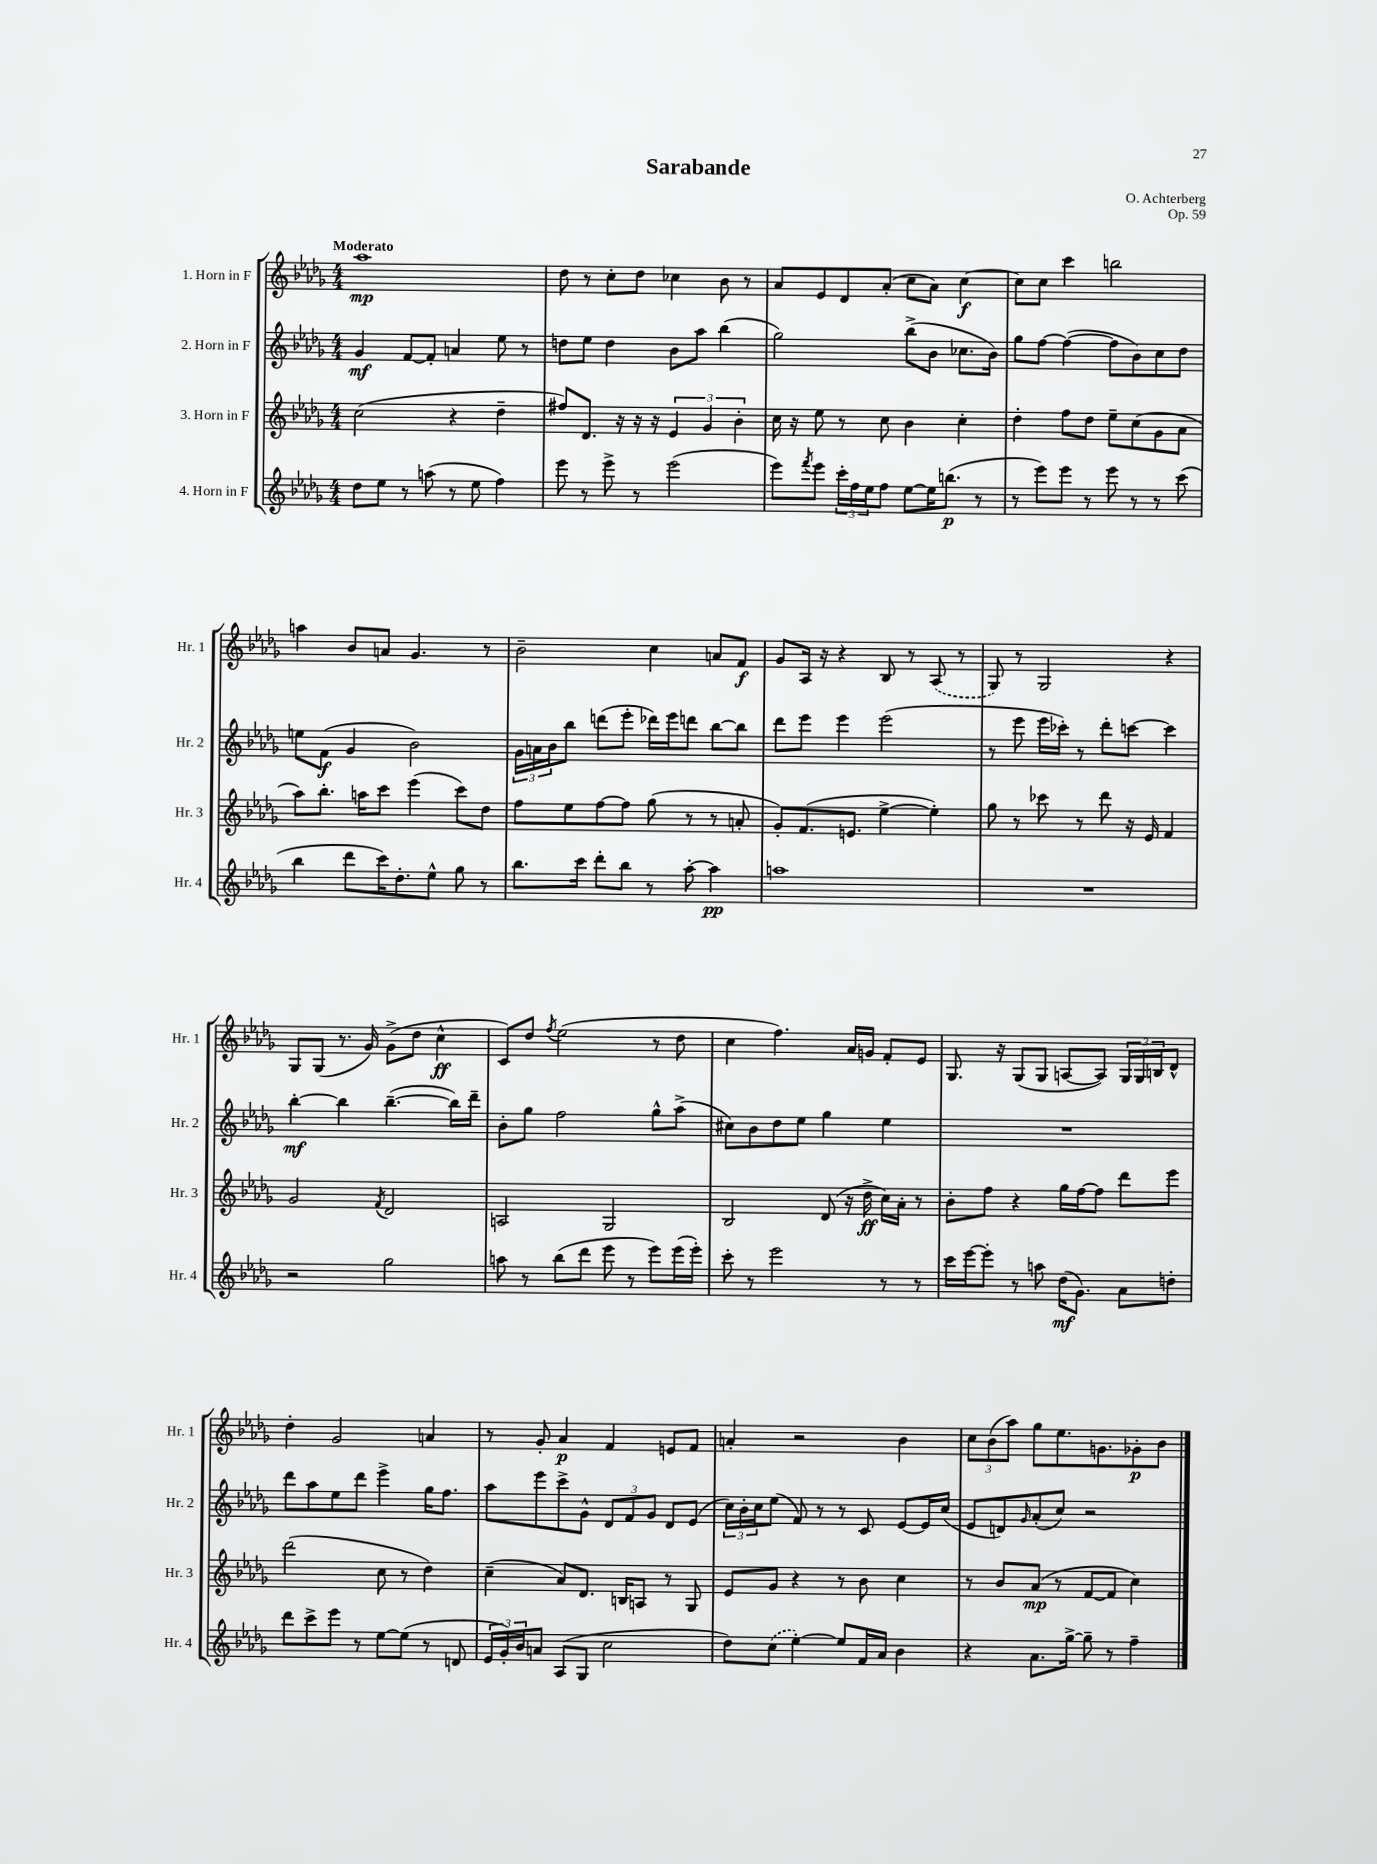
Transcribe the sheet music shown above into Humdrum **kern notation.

**kern	**kern	**kern	**kern
*staff4	*staff3	*staff2	*staff1
*clefG2	*clefG2	*clefG2	*clefG2
*k[b-e-a-d-g-]	*k[b-e-a-d-g-]	*k[b-e-a-d-g-]	*k[b-e-a-d-g-]
*M4/4	*M4/4	*M4/4	*M4/4
8dd-	(2cc	4g-	1aa-
8ee-	.	.	.
8r	.	[8f	.
(8aa	.	8f']	.
8r	4r	4a	.
8ee-	.	.	.
4ff)	4dd-~	8ee-	.
.	.	8r	.
=	=	=	=
8eee-	8ff#)	8dd	8dd-
8r	8.d-	8ee-	8r
8eee-^	.	4dd	8cc'
.	16r	.	.
8r	16r	.	8dd-
.	16r	.	.
(2eee-	6e-	8b-	4cc-
.	.	8aa-	.
.	6g-	.	.
.	.	(4bb-	8b-
.	6b-'	.	.
.	.	.	8r
=	=	=	=
8eee-)	16cc	2gg-)	8a-
.	16r	.	.
8qfff	.	.	.
8eee-	8ee-	.	8e-
24ccc'	8r	.	8d-
24ff	.	.	.
24ee-	.	.	.
8ff	8cc	.	(8a-'
[8ee-	4b-	(8bb-^	8cc
16ee-]	.	8b-	8a-)
(8.bb	.	.	.
.	4cc'	8.cc-	[4cc
8r	.	.	.
.	.	16b-)	.
=	=	=	=
8r	4dd-'	8gg-	8cc]
8eee-)	.	[8ff	8cc
8eee-	8ff	(4ff_	4ccc
8r	8dd-	.	.
8eee-	8ee-~	8ff]	2bb
8r	(8cc	8b-)	.
8r	8g-	8cc	.
(8ccc	8a-	8dd-	.
=	=	=	=
4bb-	8aa-)	8ee	4aa
.	8.bb-'	(8f	.
8ddd-	.	4g-	8b-
.	16aa	.	.
16ccc)	8ccc	.	8a
8.dd-'	.	.	.
.	(4eee-	2b-)	4.g-
8ee-^^	.	.	.
8gg-	8ccc)	.	.
8r	8dd-	.	8r
=	=	=	=
8.bb-	8ff	24g-	2b-~
.	.	24a	.
.	.	24b-	.
.	8ee-	8bb-	.
16ccc	.	.	.
8ddd-'	[8ff	(8ddd	.
8bb-	8ff]	8eee-'	.
8r	(8gg-	16ddd-)	4cc
.	.	16eee-	.
[8aa-'	8r	8ddd	.
4aa-]	8r	[8bb-	8a
.	8a'	8bb-]	8f
=	=	=	=
1aa	8g-')	8ddd-	8g-
.	(8.f	8eee-	16A-
.	.	.	16r
.	.	4eee-	4r
.	8.e	.	.
.	[4ee-^	(2eee-	8B-
.	.	.	8r
.	4ee-'])	.	(8A-
.	.	.	8r
=	=	=	=
1r	8gg-	8r	8G-)
.	8r	8eee-	8r
.	8ccc-	16eee-	2G-
.	.	16ccc-')	.
.	8r	8r	.
.	8ddd-	8ddd-'	.
.	16r	[8ccc	.
.	16e-	.	.
.	4f	4ccc]	4r
=	=	=	=
2r	2g-	[4bb-'	8G-
.	.	.	(8G-
.	.	4bb-]	8.r
.	.	.	16g-)
.	8qf	.	.
2gg-	2d-	([4.bb-~	(8g-^
.	.	.	8dd-
.	.	.	4cc^^
.	.	16bb-])	.
.	.	16ddd-~	.
=	=	=	=
8aa	2A	8b-'	8c)
8r	.	8gg-	8dd-
.	.	.	8qff
(8bb-	.	2ff	(2ee-
8ddd-	.	.	.
8eee-	2G-	.	.
8r	.	.	.
8eee-)	.	8gg-^^	8r
(16eee-	.	(8aa-^	8dd-
16eee-')	.	.	.
=	=	=	=
8ccc'	2B-	8cc#)	4cc
8r	.	8b-	.
2eee-	.	8dd-	4.ff)
.	.	8ee-	.
.	(8d-	4gg-	.
.	16r	.	16a-
.	16dd-^	.	16g
8r	16cc)	4ee-	8f'
.	16a-'	.	.
8r	8r	.	8e-
=	=	=	=
16ccc	8b-'	1r	8.G-
[16eee-	.	.	.
8eee-']	8ff	.	.
.	.	.	16r
8r	4r	.	(8G-
8aa	.	.	8G-
(16dd-	16gg-	.	[8A
8.g-)	[16ff	.	.
.	8ff]	.	8A])
8a-	8ddd-	.	24G-
.	.	.	24G-
.	.	.	24B
8dd'	8eee-	.	8d-^^
=	=	=	=
8ddd-	(2ddd-	8ddd-	4dd-'
8ccc^	.	8aa-	.
8eee-	.	8ee-	2g-
8r	.	8ddd-	.
[8ee-	8cc	4eee-^	.
(8ee-]	8r	.	.
8r	4dd-)	16gg-	4a
.	.	8.ff	.
8d	.	.	.
=	=	=	=
24e-	(4cc~	8aa-	8r
24g-')	.	.	.
24b-	.	.	.
8a	.	8eee-	8g-'
(8A-	8a-)	8ccc^	4a-
8G-	8.d-	8g-^^	.
2cc	.	12d-	4f
.	16B	.	.
.	.	12f	.
.	8A	.	.
.	.	12g-	.
.	8r	8d-	8e
.	8G-	(8e-	8f
=	=	=	=
8dd-)	8e-	24cc)	4a'
.	.	24b-'	.
.	.	24cc	.
(8cc	8g-	(8ee-	.
[4ee-')	4r	8f)	2r
.	.	8r	.
8ee-]	8r	8r	.
16f	8b-	8c	.
16a-	.	.	.
4b-	4cc	[8e-	4b-
.	.	16e-]	.
.	.	(16cc	.
=	=	=	=
4r	8r	8e-	12cc
.	.	.	(12b-
.	8b-	8d)	.
.	.	.	12aa-)
.	.	16qqg-	.
8.a-	(8a-	(8a-'	8gg-
.	8r	8cc)	8.ee-
[16gg-^	.	.	.
8gg-~]	[8f	2r	.
.	.	.	8.g
8r	8f]	.	.
4ff~	4cc)	.	8g-'
.	.	.	8b-
==	==	==	==
*-	*-	*-	*-
